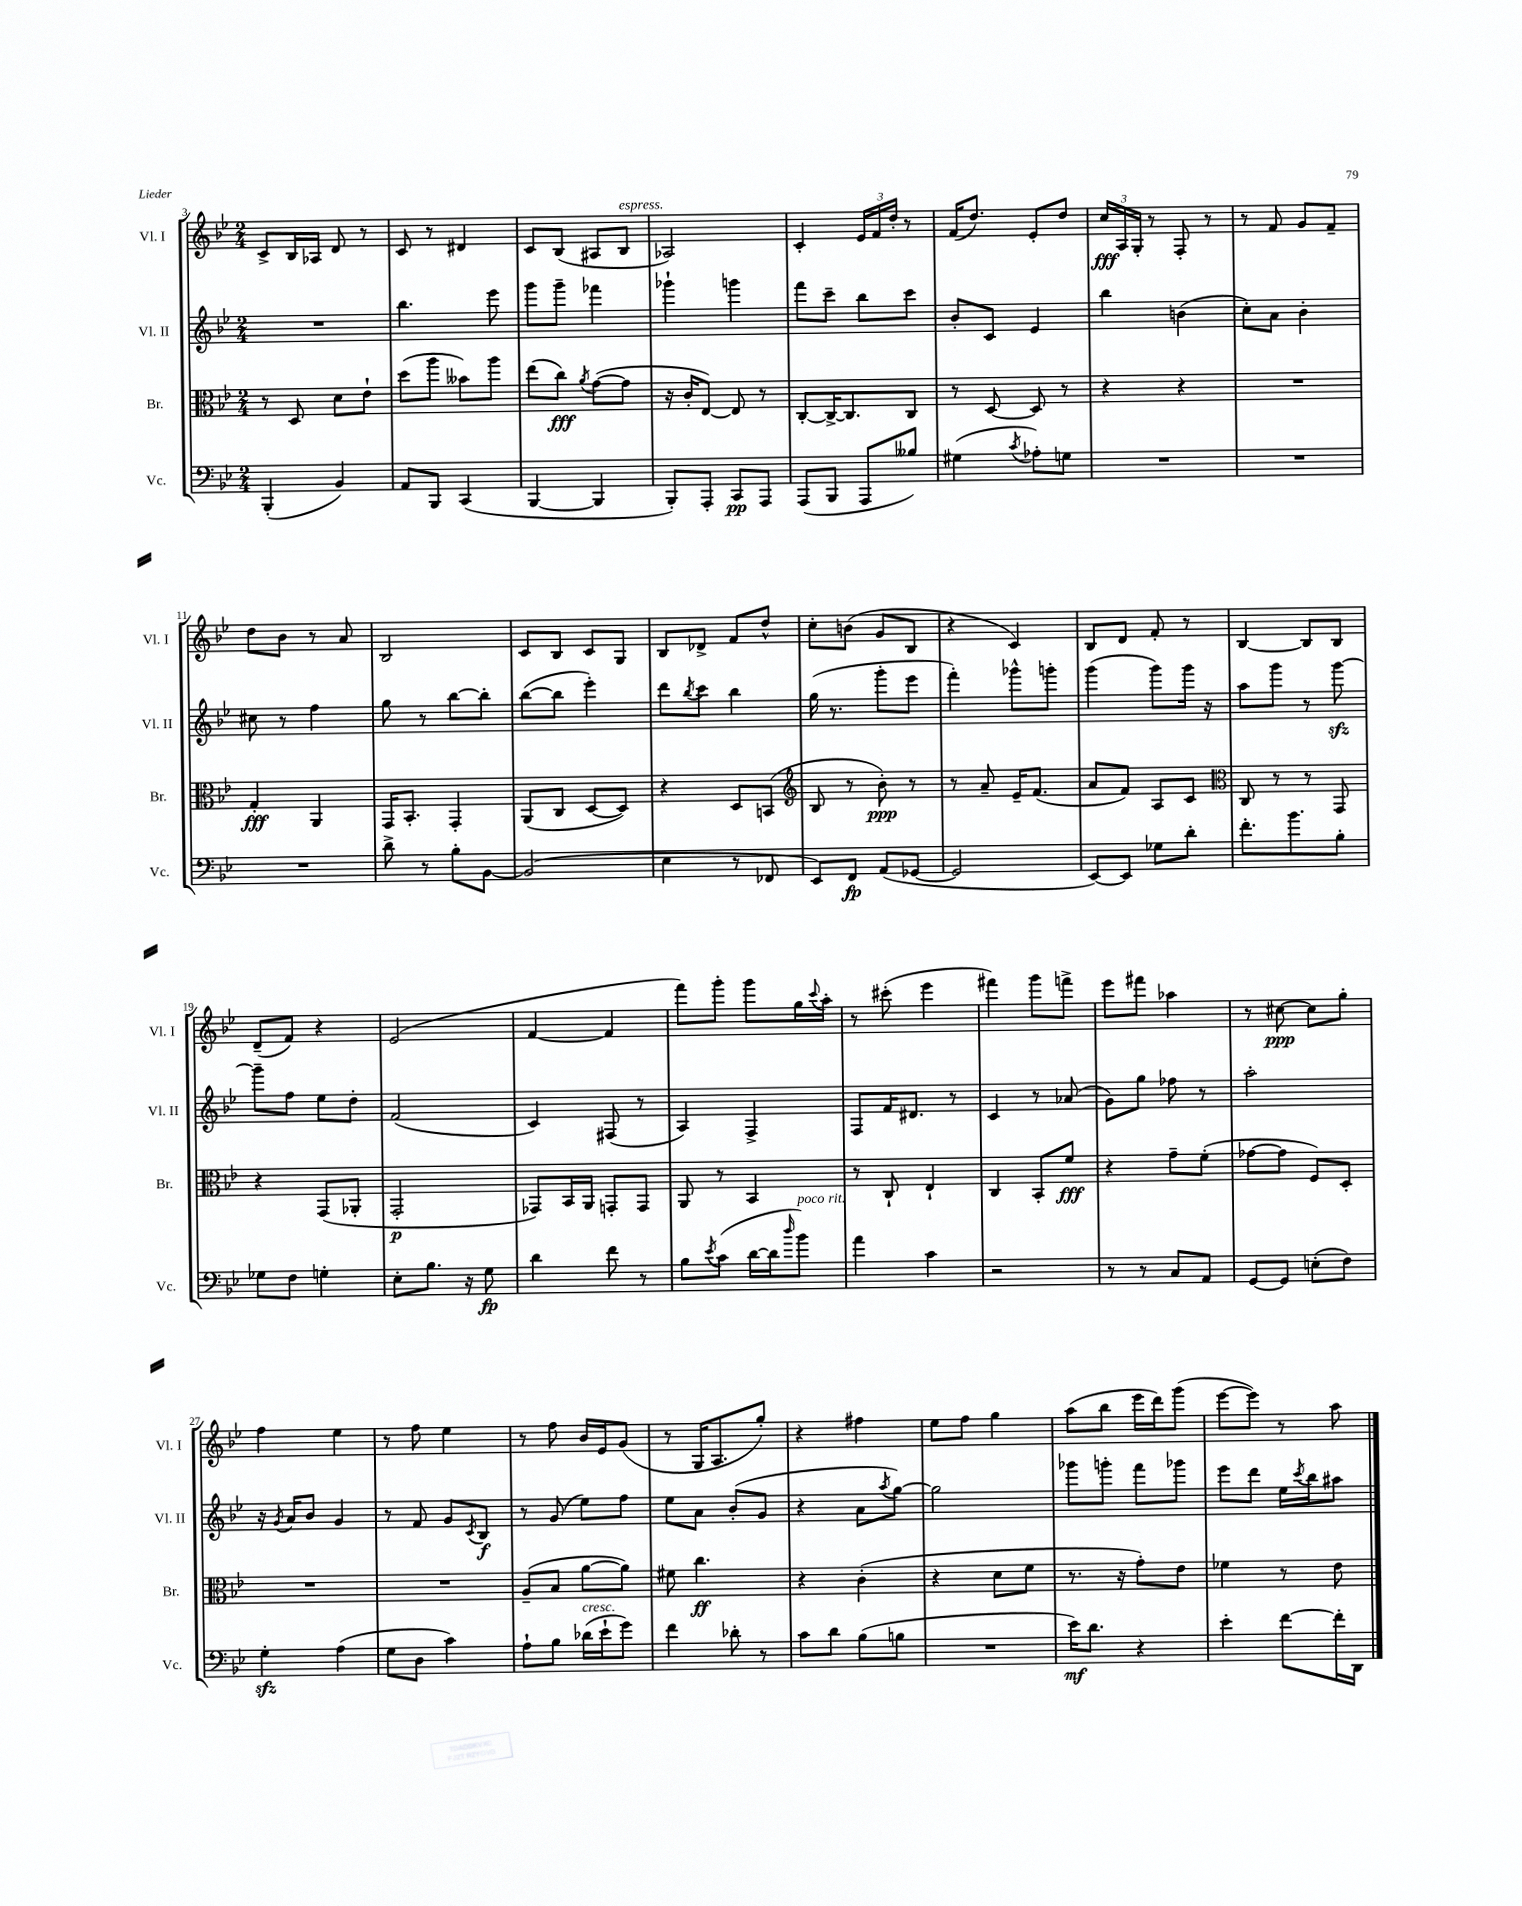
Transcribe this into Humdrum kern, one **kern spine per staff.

**kern	**kern	**kern	**kern
*staff4	*staff3	*staff2	*staff1
*clefF4	*clefC3	*clefG2	*clefG2
*k[b-e-]	*k[b-e-]	*k[b-e-]	*k[b-e-]
*M2/4	*M2/4	*M2/4	*M2/4
(4BBB-'	8r	2r	8c^
.	8D	.	16B-
.	.	.	16A-
4BB-)	8d	.	8d
.	8e-`	.	8r
=	=	=	=
8AA	(8dd	4.bb-	8c
8BBB-	8aa	.	8r
(4CC	8b--)	.	4d#
.	8aa	8eee-	.
=	=	=	=
[4BBB-	(8ee-	8ggg	8c
.	8cc)	8ggg~	(8B-
.	8qa	.	.
4BBB-]	([8g	4fff-	8A#
.	8g]	.	8B-
=	=	=	=
8BBB-')	16r	4ggg-`	2A-)
.	16c'	.	.
8AAA'	[8E-)	.	.
8CC	8E-]	4ggg	.
8AAA	8r	.	.
=	=	=	=
(8AAA	[8C'	8fff	4c'
8BBB-	16C^_	8ccc~	.
.	8.C]	.	.
8AAA	.	8bb-	24e-
.	.	.	24f
.	.	.	24dd'
8B--)	8C	8ccc	8r
=	=	=	=
(4G#	8r	8b-'	(16f
.	.	.	8.dd)
.	[8D	8c	.
8qc	.	.	.
8A-')	8D]	4e-	8e-'
8G	8r	.	8dd
=	=	=	=
2r	4r	4bb-	24cc
.	.	.	24A
.	.	.	24G'
.	.	.	8r
.	4r	(4b	8F'
.	.	.	8r
=	=	=	=
2r	2r	8cc')	8r
.	.	8a	8f
.	.	4b-'	8g
.	.	.	8f~
=	=	=	=
2r	4G'	8cc#	8dd
.	.	8r	8b-
.	4AA	4ff	8r
.	.	.	8a
=	=	=	=
8d^	16GG	8gg	2B-
.	8.BB-'	.	.
8r	.	8r	.
8B-'	4GG'	[8bb-	.
[8BB-	.	8bb-']	.
=	=	=	=
(2BB-]	(8AA	([8bb-	8c
.	8C	8bb-]	8B-
.	[8D	4eee-')	8c
.	8D])	.	8G
=	=	=	=
4E-	4r	8ddd	8B-
.	.	8qbb-	.
.	.	8ccc	8d-^
8r	8D	4bb-	8f
8FF-	(8BB	.	8dd^^
=	=	=	=
*	*clefG2	*	*
8EE-)	8B-	(16gg	8cc'
.	.	8.r	.
8FF	8r	.	(8b
(8AA	8b-')	8ggg'	8g
[8GG-	8r	8eee-	8B-
=	=	=	=
2GG-]	8r	4fff')	4r
.	8a~	.	.
.	16e-~	8ggg-^^	4c)
.	(8.f	.	.
.	.	8ggg'	.
=	=	=	=
[8EE-)	8a	(4ggg	8B-
8EE-]	8f)	.	8d
8G-	8A	8ggg)	8f'
8d'	8c	16ggg	8r
.	.	16r	.
=	=	=	=
*	*clefC3	*	*
8.f'	8C	8aa	[4B-
.	8r	8ggg	.
8.b-	.	.	.
.	8r	8r	8B-]
8B-'	8GG	[8ggg	8B-
=	=	=	=
8G-	4r	8ggg~]	(8d~
8F	.	8ff	8f)
4G'	(8GG	8ee-	4r
.	8AA-'	8dd'	.
=	=	=	=
8E-'	2GG'	(2f	(2e-
8.B-	.	.	.
16r	.	.	.
8G	.	.	.
=	=	=	=
4d	8GG-)	4c)	[4f
.	16BB-	.	.
.	16AA	.	.
8f	8GG'	(8F#	4f]
8r	8GG	8r	.
=	=	=	=
8B-	8AA	4A)	8fff)
8qe-	.	.	.
(8c	8r	.	8ggg'
[16d	4BB-	4F^	8ggg
16d]	.	.	.
16qqdd	.	.	.
8b-)	.	.	16gg
.	.	.	8qqccc
.	.	.	16aa'
=	=	=	=
4a	8r	8F	8r
.	8C`	16f	(8ccc#'
.	.	8.d#	.
4c	4E-`	.	4eee-
.	.	8r	.
=	=	=	=
2r	4C	4c	4fff#)
.	8BB-'	8r	8ggg
.	8f	(8a-	8fff^
=	=	=	=
8r	4r	8g)	8eee-
8r	.	8gg	8fff#
8C	8g~	8ff-	4aa-
8AA	(8f'	8r	.
=	=	=	=
[8GG	[8g-	2aa'	8r
8GG]	8g-]	.	[8cc#
(8E'	8F)	.	8cc#]
8F)	8D'	.	8gg'
=	=	=	=
4G'	2r	16r	4ff
.	.	8qg	.
.	.	16a	.
.	.	8b-	.
(4A	.	4g	4ee-
=	=	=	=
8G	2r	8r	8r
8D	.	8f	8ff
4c)	.	8g	4ee-
.	.	8qc	.
.	.	8B-	.
=	=	=	=
8A`	(8A~	8r	8r
8B-	8B-	(8g	8ff
(16d-	[8a	8ee-)	16b-
16e-`	.	.	16e-
8g)	8a])	8ff	(8g
=	=	=	=
4f	8f#	8ee-	8r
.	4.cc	8a	16G
.	.	.	8.A
8d-'	.	(8b-'	.
8r	.	8g	8gg')
=	=	=	=
8c	4r	4r	4r
8d	.	.	.
(8B-	(4c'	8a	4ff#
.	.	8qaa	.
8B	.	[8gg)	.
=	=	=	=
2r	4r	2gg]	8ee-
.	.	.	8ff
.	8d	.	4gg
.	8f	.	.
=	=	=	=
16e-)	8.r	8ggg-	(8aa
8.d	.	.	.
.	.	8ggg'	8bb-
.	16r	.	.
4r	8g')	8fff	16eee-
.	.	.	16ddd)
.	8e-	8ggg-	(8ggg
=	=	=	=
4e-'	4f-	8eee-	[8eee-
.	.	8ddd	8eee-])
[8f	8r	16ee-	8r
.	.	8qccc	.
.	.	16bb-	.
16f']	8e-	8aa#	8aa
16DD	.	.	.
==	==	==	==
*-	*-	*-	*-
